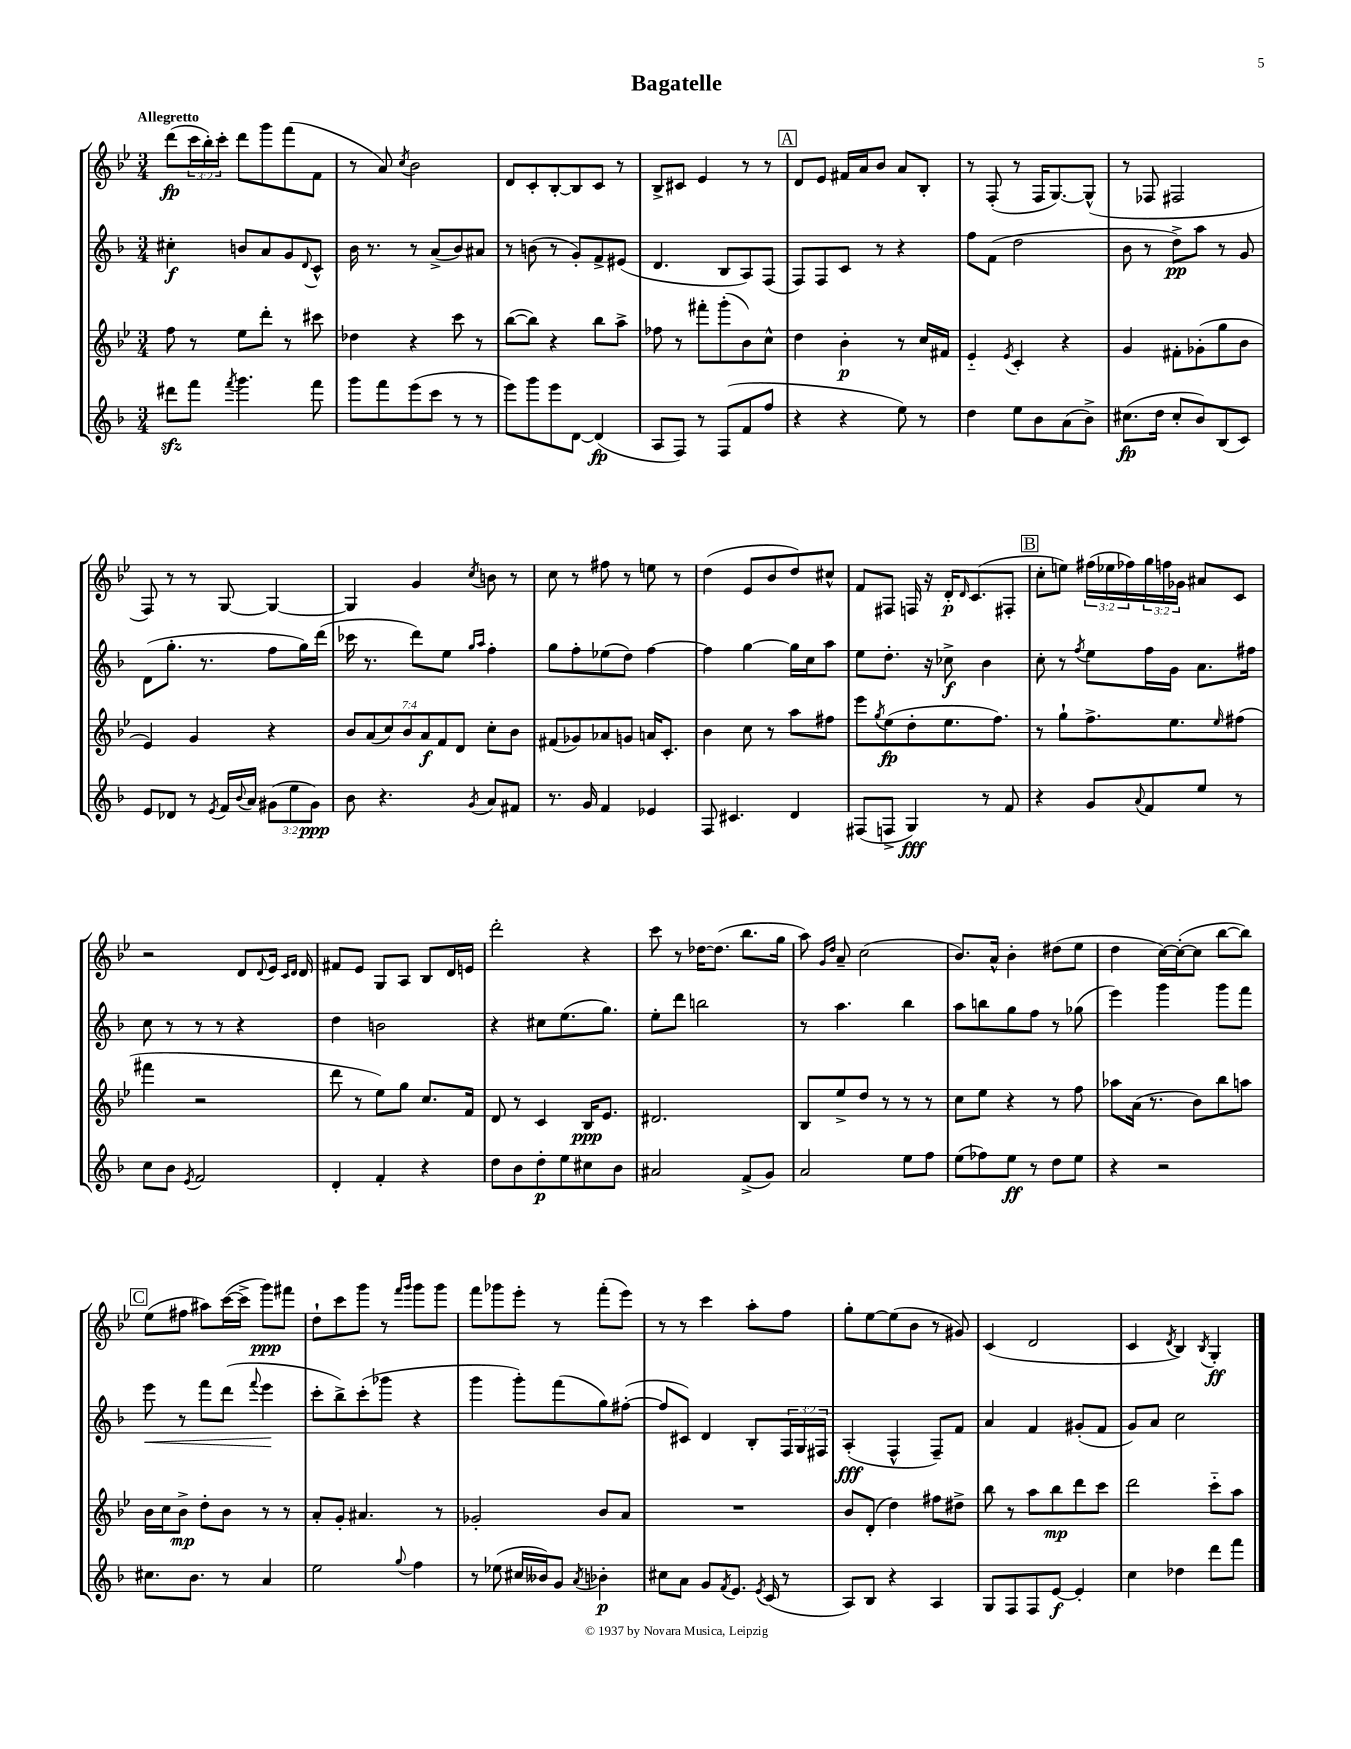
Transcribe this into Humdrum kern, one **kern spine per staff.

**kern	**kern	**kern	**kern
*staff4	*staff3	*staff2	*staff1
*clefG2	*clefG2	*clefG2	*clefG2
*k[b-]	*k[b-e-]	*k[b-]	*k[b-e-]
*M3/4	*M3/4	*M3/4	*M3/4
8ddd#	8ff	4cc#'	(8ddd
8fff	8r	.	24ccc
.	.	.	24bb-')
.	.	.	24ccc'
8qfff	.	.	.
4.ggg	8ee-	8b	8ddd
.	8ddd'	8a	8ggg
.	8r	8g	(8fff
.	.	8qqd	.
8fff	8ccc#	8c^^	8f
=	=	=	=
8ggg	4dd-	16b-	8r
.	.	8.r	.
8fff	.	.	8a)
.	.	.	8qcc
(8eee	4r	8r	2b-
8ccc	.	(8a^	.
8r	8ccc	8b-)	.
8r	8r	8a#	.
=	=	=	=
8eee)	([8bb-	8r	8d
8ggg	8bb-])	(8b	8c'
8eee	4r	8r	[8B-'
[8d	.	8g')	8B-]
(4d]	8bb-	8f^	8c
.	8aa^	(8e#	8r
=	=	=	=
8A	8ff-	4.d	8B-^
8F)	8r	.	8c#
8r	8fff#'	.	4e-
(8F	(8ggg'	8B-	.
8f	8b-)	8A)	8r
8ff	8cc^^	(8F	8r
=	=	=	=
4r	4dd	8F)	8d
.	.	8F	8e-
4r	4b-'	8c	16f#
.	.	.	16a
.	.	8r	8b-
8ee)	8r	4r	8a
8r	16cc	.	8B-'
.	16f#	.	.
=	=	=	=
4dd	4e-'~	8ff	8r
.	.	(8f	(8F'
.	8qe-	.	.
8ee	4c'	2dd	8r
8b-	.	.	16F
.	.	.	[8.G)
(8a	4r	.	.
8b-^)	.	.	(8G^^]
=	=	=	=
(8.cc#	4g	8b-	8r
.	.	8r	8F-
16dd	.	.	.
8cc#'	8f#'	8dd^)	2F#
8b-)	(8g-'	8aa	.
(8B-	8gg	8r	.
8c)	8b-	8g	.
=	=	=	=
8e	4e-)	(8d	8F)
8d-	.	8.gg'	8r
8r	4g	.	8r
.	.	8.r	.
8qe	.	.	.
16f	.	.	[8G
8qqb-	.	.	.
16a	.	.	.
(12g#	4r	8ff	4G_
12ee	.	.	.
.	.	16gg)	.
12g#)	.	.	.
.	.	(16ddd	.
=	=	=	=
8b-	14b-	16ccc-	4G]
.	.	8.r	.
.	(14a	.	.
4.r	.	.	.
.	14cc)	.	.
.	14b-	.	.
.	.	8ddd)	4g
.	14a	.	.
.	14f	.	.
.	.	8ee	.
.	14d	.	.
.	.	16qqgg	.
8qg	.	16qqaa	8qcc
8a	8cc'	4ff'	8b
8f#	8b-	.	8r
=	=	=	=
8.r	(8f#	8gg	8cc
.	8g-)	8ff'	8r
16g	.	.	.
4f	8a-	(8ee-	8ff#
.	8g	8dd)	8r
4e-	16a	[4ff	8ee
.	8.c'	.	.
.	.	.	8r
=	=	=	=
8F	4b-	4ff]	(4dd
4.c#	.	.	.
.	8cc	[4gg	8e-
.	8r	.	8b-
4d	8aa	16gg]	8dd)
.	.	16cc	.
.	8ff#	8aa	8cc#^^
=	=	=	=
(8F#	8eee-	8ee	8f
.	8qgg	.	.
8F^	(8ee-	8.dd'	8F#
4G)	8dd'	.	16F
.	.	16r	16r
.	8.ee-	8cc-^	16d'
.	.	.	16qqd
.	.	.	(8.c
8r	.	4b-	.
.	8.ff)	.	.
8f	.	.	8F#'
=	=	=	=
4r	8r	8cc'	8cc'
.	8gg`	8r	8ee)
.	.	8qff	.
8g	8.ff^	8ee	(24ff#
.	.	.	24ee-
.	.	.	24ff-)
8qqa	.	.	.
8f	.	16ff	24gg
.	.	.	24ff
.	8.ee-	16g	.
.	.	.	24g-
8ee	.	8.a	8a#
.	16qqee-	.	.
8r	(8ff#	.	8c
.	.	16ff#	.
=	=	=	=
8cc	4fff#	8cc	2r
8b-	.	8r	.
8qe	.	.	.
2f	2r	8r	.
.	.	8r	.
.	.	4r	8d
.	.	.	8qqd
.	.	.	16e-
.	.	.	16qqc
.	.	.	16qqd
.	.	.	16d
=	=	=	=
4d'	8ddd	4dd	8f#
.	8r	.	8e-
4f'	8ee-)	2b	8G
.	8gg	.	8A
4r	8.cc	.	8B-
.	.	.	16d
.	16f	.	16e
=	=	=	=
8dd	8d	4r	2ddd'
8b-	8r	.	.
8dd'	4c	8cc#	.
8ee	.	(8.ee	.
8cc#	16B-	.	4r
.	8.e-	8.gg)	.
8b-	.	.	.
=	=	=	=
2a#	2.d#	8ee'	8ccc
.	.	8ddd	8r
.	.	2bb	[16dd-
.	.	.	(8.dd-]
(8f^	.	.	8.bb-
8g)	.	.	.
.	.	.	16gg
=	=	=	=
2a	8B-	8r	8aa)
.	.	.	16qqg
.	.	.	16qqdd
.	8ee-^	4.aa	8a~
.	8dd	.	(2cc
.	8r	.	.
8ee	8r	4bb-	.
8ff	8r	.	.
=	=	=	=
(8ee	8cc	8aa	8.b-)
8ff-)	8ee-	8bb	.
.	.	.	16a^^
8ee	4r	8gg	4b-'
8r	.	8ff	.
8dd	8r	8r	(8dd#
8ee	8ff	(8gg-	8ee-
=	=	=	=
4r	8aa-	4eee)	4dd
.	(16a	.	.
.	8.r	.	.
2r	.	4ggg	[16cc)
.	.	.	(16cc'_
.	8b-)	.	8cc]
.	8bb-	8ggg	[8bb-
.	8aa	8fff	8bb-])
=	=	=	=
8.cc#	16b-	8eee	(8ee-
.	16cc	.	.
.	8b-^	8r	8ff#
8.b-	.	.	.
.	8dd'	8fff	8aa#)
8r	8b-	(8ddd	([16ccc
.	.	.	16ccc^]
.	.	8qqfff	.
4a	8r	4eee	8ggg)
.	8r	.	8fff#
=	=	=	=
2ee	8a'	8ccc'	8dd`
.	8g'	8bb-^)	8ccc
.	4.a#	(8ccc'	8ggg
.	.	8ggg-	8r
.	.	.	16qqfff
8qqgg	.	.	16qqggg
4ff	.	4r	8ggg
.	8r	.	8ggg
=	=	=	=
8r	2g-'	4ggg	8fff
(8ee-	.	.	8ggg-
16cc#	.	8ggg')	8eee-'
16b--)	.	.	.
8g	.	(8fff	8r
8qa	.	.	.
4b-'	8b-	8gg)	(8fff'
.	8a	([8ff#'	8eee-)
=	=	=	=
8cc#	2.r	8ff#]	8r
8a	.	8c#)	8r
8g	.	4d	4ccc
8qf	.	.	.
8.e	.	.	.
.	.	8B-'	8aa'
8qe	.	.	.
(16c	.	.	.
8r	.	24F	8ff
.	.	24G	.
.	.	24F#	.
=	=	=	=
8A)	8b-	(4A'	8gg'
8B-	(8d'	.	[8ee-
4r	4dd)	4F^^	(8ee-]
.	.	.	8b-
4A	8ff#	8F~)	8r
.	8dd#^	8f	8g#)
=	=	=	=
8G	8bb-	4a	(4c
8F	8r	.	.
8F	8aa	4f	2d
[8e	8bb-	.	.
4e']	8ddd	(8g#'	.
.	8ccc	8f	.
=	=	=	=
4cc	2ddd	8g)	4c
.	.	8a	.
.	.	.	8qd
4dd-	.	2cc	4B-)
.	.	.	8qB-
8ddd	8ccc'~	.	4G'
8fff	8aa	.	.
==	==	==	==
*-	*-	*-	*-
